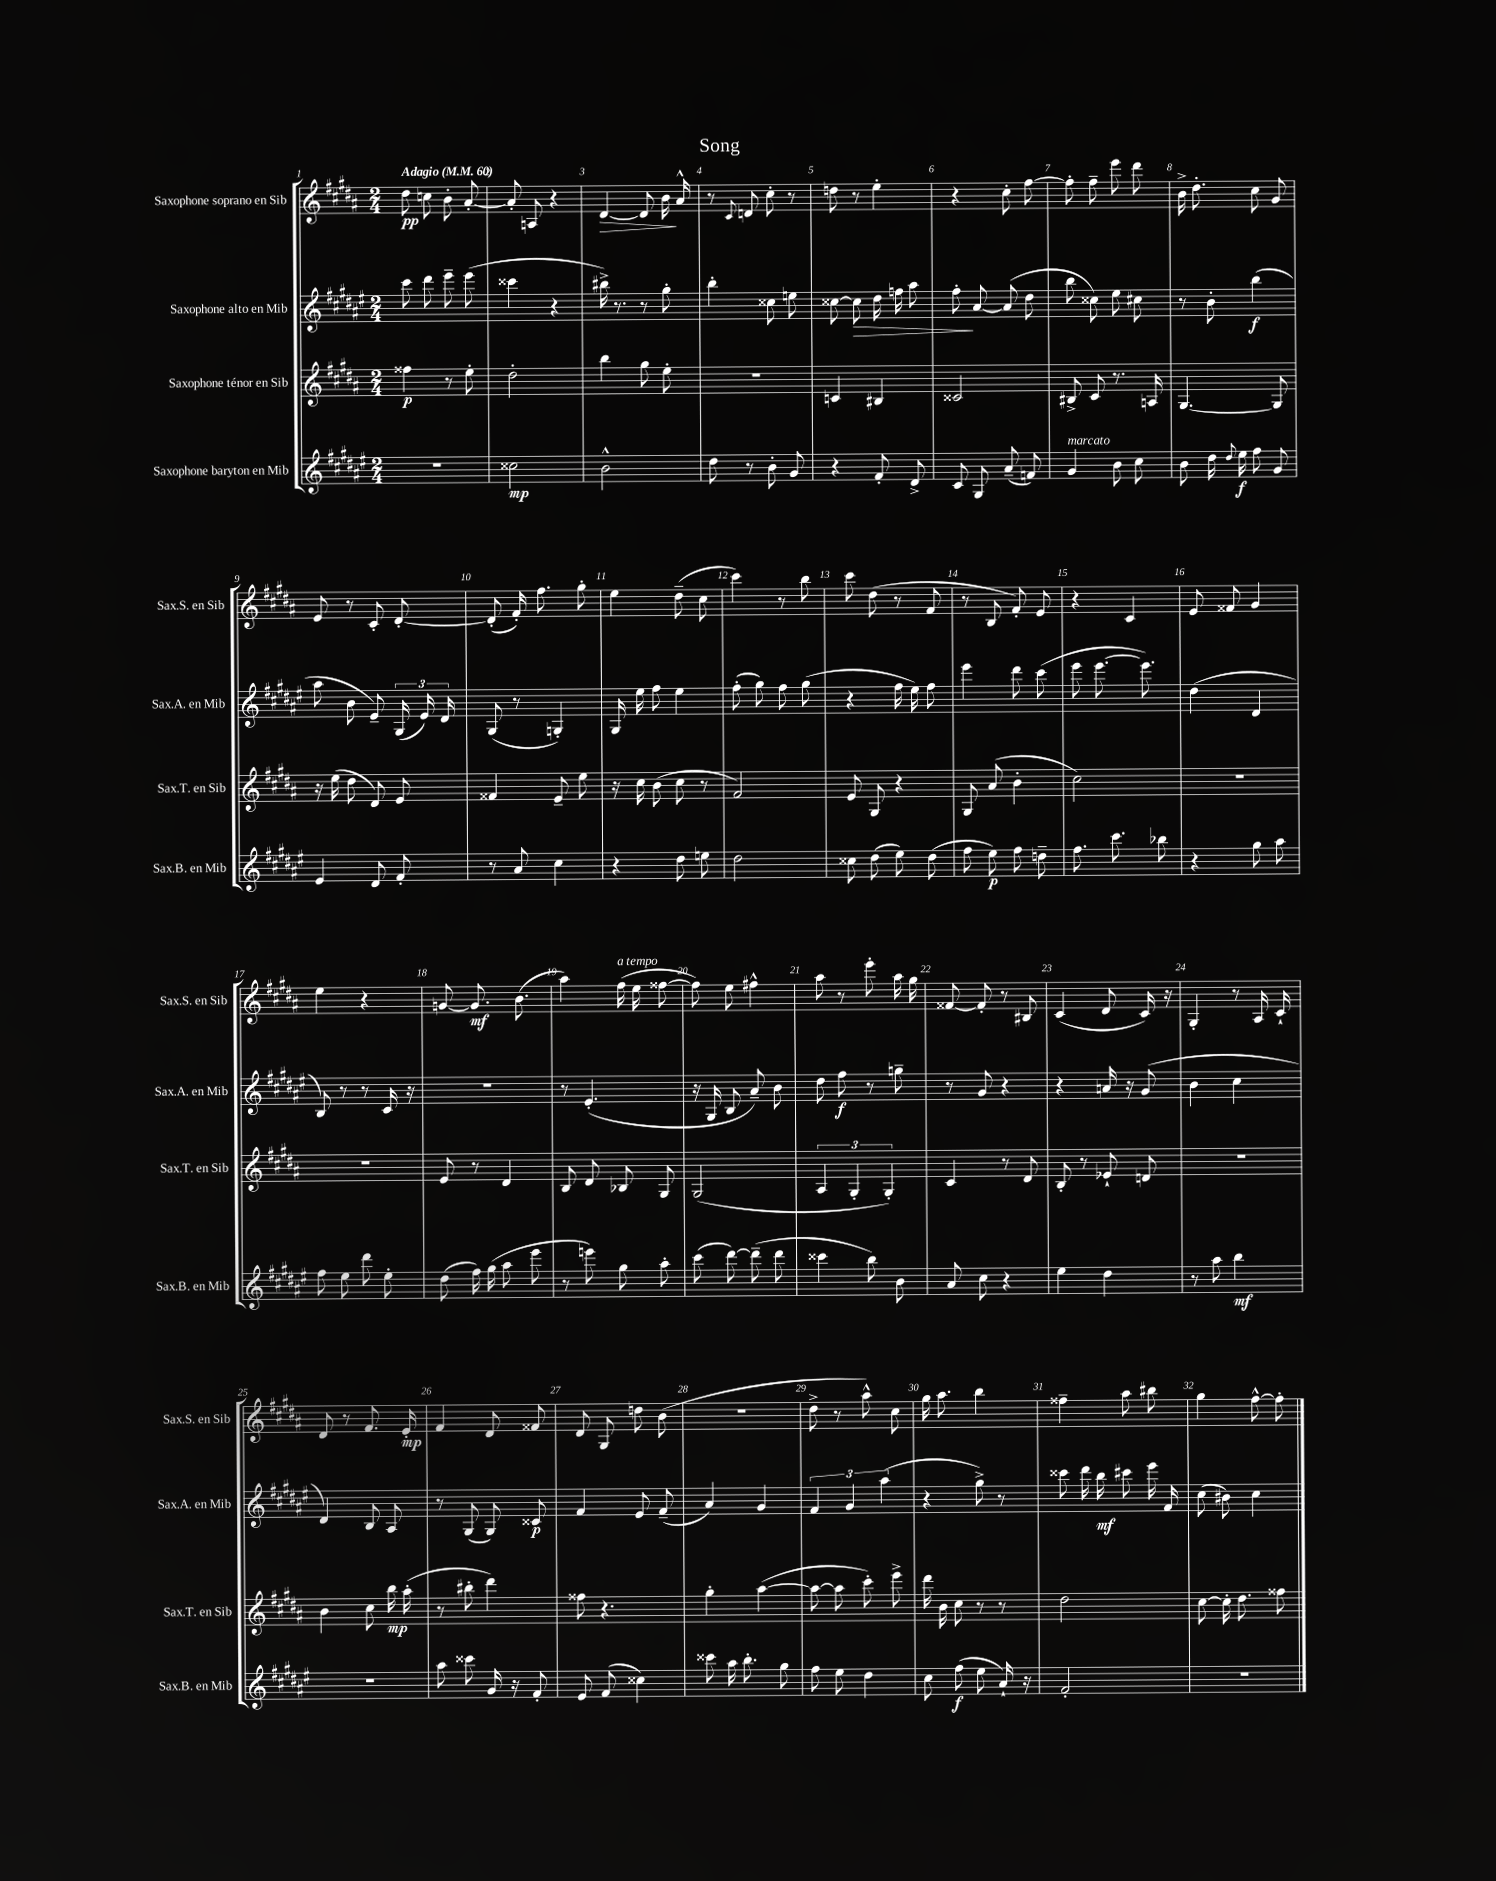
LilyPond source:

\header { title = "Song" }
<<
\new StaffGroup <<
\new Staff = "s0" \with { instrumentName = "Saxophone soprano en Sib" shortInstrumentName = "Sax.S. en Sib" } {
    \clef treble \key b \major \numericTimeSignature \time 2/4 \tempo "Adagio" 4 = 60
    \autoBeamOff dis''8\pp c''8 b'8-. ais'8~-. |
    ais'8-. a8 r4 |
    dis'4~\> dis'8 b'16\! ais'16-^ |
    r8 \appoggiatura { cis'8 } d'8 cis''8-. r8 |
    d''8 r8 e''4-. |
    r4 cis''8-. fis''8~ |
    fis''8-. fis''8-- e'''8 dis'''8 |
    b'16-> dis''8.-. cis''8 gis'8 |
    e'8 r8 cis'8-. dis'8~-. |
    dis'8-.( fis'16-.) fis''8. gis''8-. |
    e''4 dis''8--( cis''8 |
    cis'''4) r8 b''8 |
    cis'''8 dis''8( r8 fis'8 |
    r8 b8 fis'8-.) e'8 |
    r4 cis'4 |
    e'8 fisis'8 gis'4 |
    e''4 r4 |
    g'8~ g'8.\mf b'8.( |
    ais''4) fis''16^\markup { \italic "a tempo" }( e''16 fisis''8~ |
    fisis''8) e''8 fis''4-^ |
    ais''8 r8 e'''8-. ais''16 gis''16 |
    fisis'8~ fisis'8-. r8 bis8 |
    cis'4( dis'8 cis'16) r16 |
    gis4-. r8 ais16 cis'16-! |
    dis'8 r8 fis'8. e'16-.\mp |
    fis'4 dis'8 fisis'8 |
    dis'8 gis8 d''8 b'8( |
    R2 |
    dis''8-> r8 ais''8-^) cis''8 |
    gis''16 ais''8. b''4 |
    fisis''4-- ais''8 bis''8 |
    gis''4 fis''8~-^ fis''8-. \bar "|." |
}
\new Staff = "s1" \with { instrumentName = "Saxophone alto en Mib" shortInstrumentName = "Sax.A. en Mib" } {
    \clef treble \key fis \major \numericTimeSignature \time 2/4
    \autoBeamOff cis'''8 dis'''8 eis'''8-- eis'''8( |
    cisis'''4 r4 |
    bis''16->) r8. r8 gis''8-. |
    b''4-. cisis''8 e''8 |
    cisis''8~ cisis''8\> dis''16 f''16 ais''8 |
    fis''8-.\! ais'8~ ais'8( dis''8 |
    b''8 cisis''8) eis''8 cis''8 |
    r8 b'8-. b''4\f( |
    ais''8 b'8 eis'8--) \tuplet 3/2 { gis16( eis'16) dis'16 } |
    gis8( r8 g4-.) |
    gis16 eis''16 fis''8 eis''4 |
    fis''8-.( gis''8) fis''8 gis''8( |
    r4 fis''16 eis''16) fis''8 |
    eis'''4 dis'''8 cis'''8( |
    eis'''8 eis'''8.~ eis'''8.) |
    dis''4( dis'4 |
    b8) r8 r8 cis'16 r16 |
    r2 |
    r8 eis'4.-.( |
    r16 gis16 b8 ais'8--) b'8 |
    dis''8 fis''8\f r8 g''8-- |
    r8 gis'8 r4 |
    r4 a'16 r16 gis'8( |
    b'4 cis''4 |
    dis'4) b8 ais8 |
    r8 gis8( gis8) cisis'8\p |
    fis'4 eis'8 fis'8--( |
    ais'4) gis'4 |
    \tuplet 3/2 { fis'4 gis'4 ais''4( } |
    r4 gis''8->) r8 |
    cisis'''8 dis'''16 b''16\mf cis'''8 eis'''16 fis'16 |
    cis''8( bis'8) cis''4 \bar "|." |
}
\new Staff = "s2" \with { instrumentName = "Saxophone ténor en Sib" shortInstrumentName = "Sax.T. en Sib" } {
    \clef treble \key b \major \numericTimeSignature \time 2/4
    \autoBeamOff fisis''4\p r8 e''8-. |
    dis''2-. |
    b''4 gis''8 e''8-. |
    R2 |
    c'4 bis4 |
    cisis'2 |
    bis8-> cis'8 r8. a16 |
    gis4.~ gis8 |
    r16 e''16( dis''8 dis'8) e'8 |
    fisis'4 e'8-- e''8 |
    r16 cis''16 b'8( cis''8 r8 |
    fis'2) |
    e'8 gis8 r4 |
    gis8 ais'8( b'4-. |
    cis''2) |
    R2 |
    R2 |
    e'8 r8 dis'4 |
    b8 dis'8 bes8 gis8 |
    gis2( |
    \tuplet 3/2 { ais4 gis4-. gis4-.) } |
    cis'4 r8 dis'8 |
    b8-. r8 ees'8-! d'8 |
    r2 |
    b'4 cis''8 b''16\mp ais''16-.( |
    r8 bis''8-. dis'''4) |
    fisis''8 r4. |
    gis''4-. ais''4~( |
    ais''8~ ais''8 cis'''8-.) e'''8-> |
    dis'''16 b'16 cis''8 r8 r8 |
    dis''2 |
    cis''8~ cis''16-. dis''8. fisis''8 \bar "|." |
}
\new Staff = "s3" \with { instrumentName = "Saxophone baryton en Mib" shortInstrumentName = "Sax.B. en Mib" } {
    \clef treble \key fis \major \numericTimeSignature \time 2/4
    \autoBeamOff r2 |
    cisis''2\mp |
    b'2-^ |
    dis''8 r8 b'8-. gis'8 |
    r4 fis'8-. dis'8-> |
    cis'8 gis8 ais'8--( f'8) |
    gis'4^\markup { \italic "marcato" } b'8 cis''8 |
    b'8 dis''16 \appoggiatura { dis''8 } eis''16\f fis''8 gis'8 |
    eis'4 dis'8 fis'8-. |
    r8 ais'8 cis''4 |
    r4 dis''8 e''8 |
    dis''2 |
    cisis''8 dis''8( eis''8) dis''8( |
    fis''8 eis''8\p) fis''8 d''8-- |
    fis''8. cis'''8. bes''8 |
    r4 gis''8 ais''8 |
    fis''8 eis''8 dis'''8 eis''8-. |
    dis''8( fis''16) gis''16( ais''8 eis'''8 |
    r8 e'''8) gis''8 ais''8-. |
    cis'''8( dis'''8~) dis'''8--( dis'''8 |
    cisis'''4 b''8) b'8 |
    ais'8 cis''8 r4 |
    eis''4 dis''4 |
    r8 ais''8 b''4\mf |
    R2 |
    ais''8 cisis'''8 gis'16 r16 fis'8-. |
    eis'8 fis'8( cisis''4) |
    cisis'''8 ais''16 b''8.-. gis''8 |
    fis''8 eis''8 dis''4 |
    cis''8 fis''8\f( eis''8 ais'16-!) r16 |
    fis'2-. |
    R2 \bar "|." |
}
>>
>>
\layout { \context { \Score \override BarNumber.break-visibility = ##(#f #t #t) barNumberVisibility = #all-bar-numbers-visible } }
